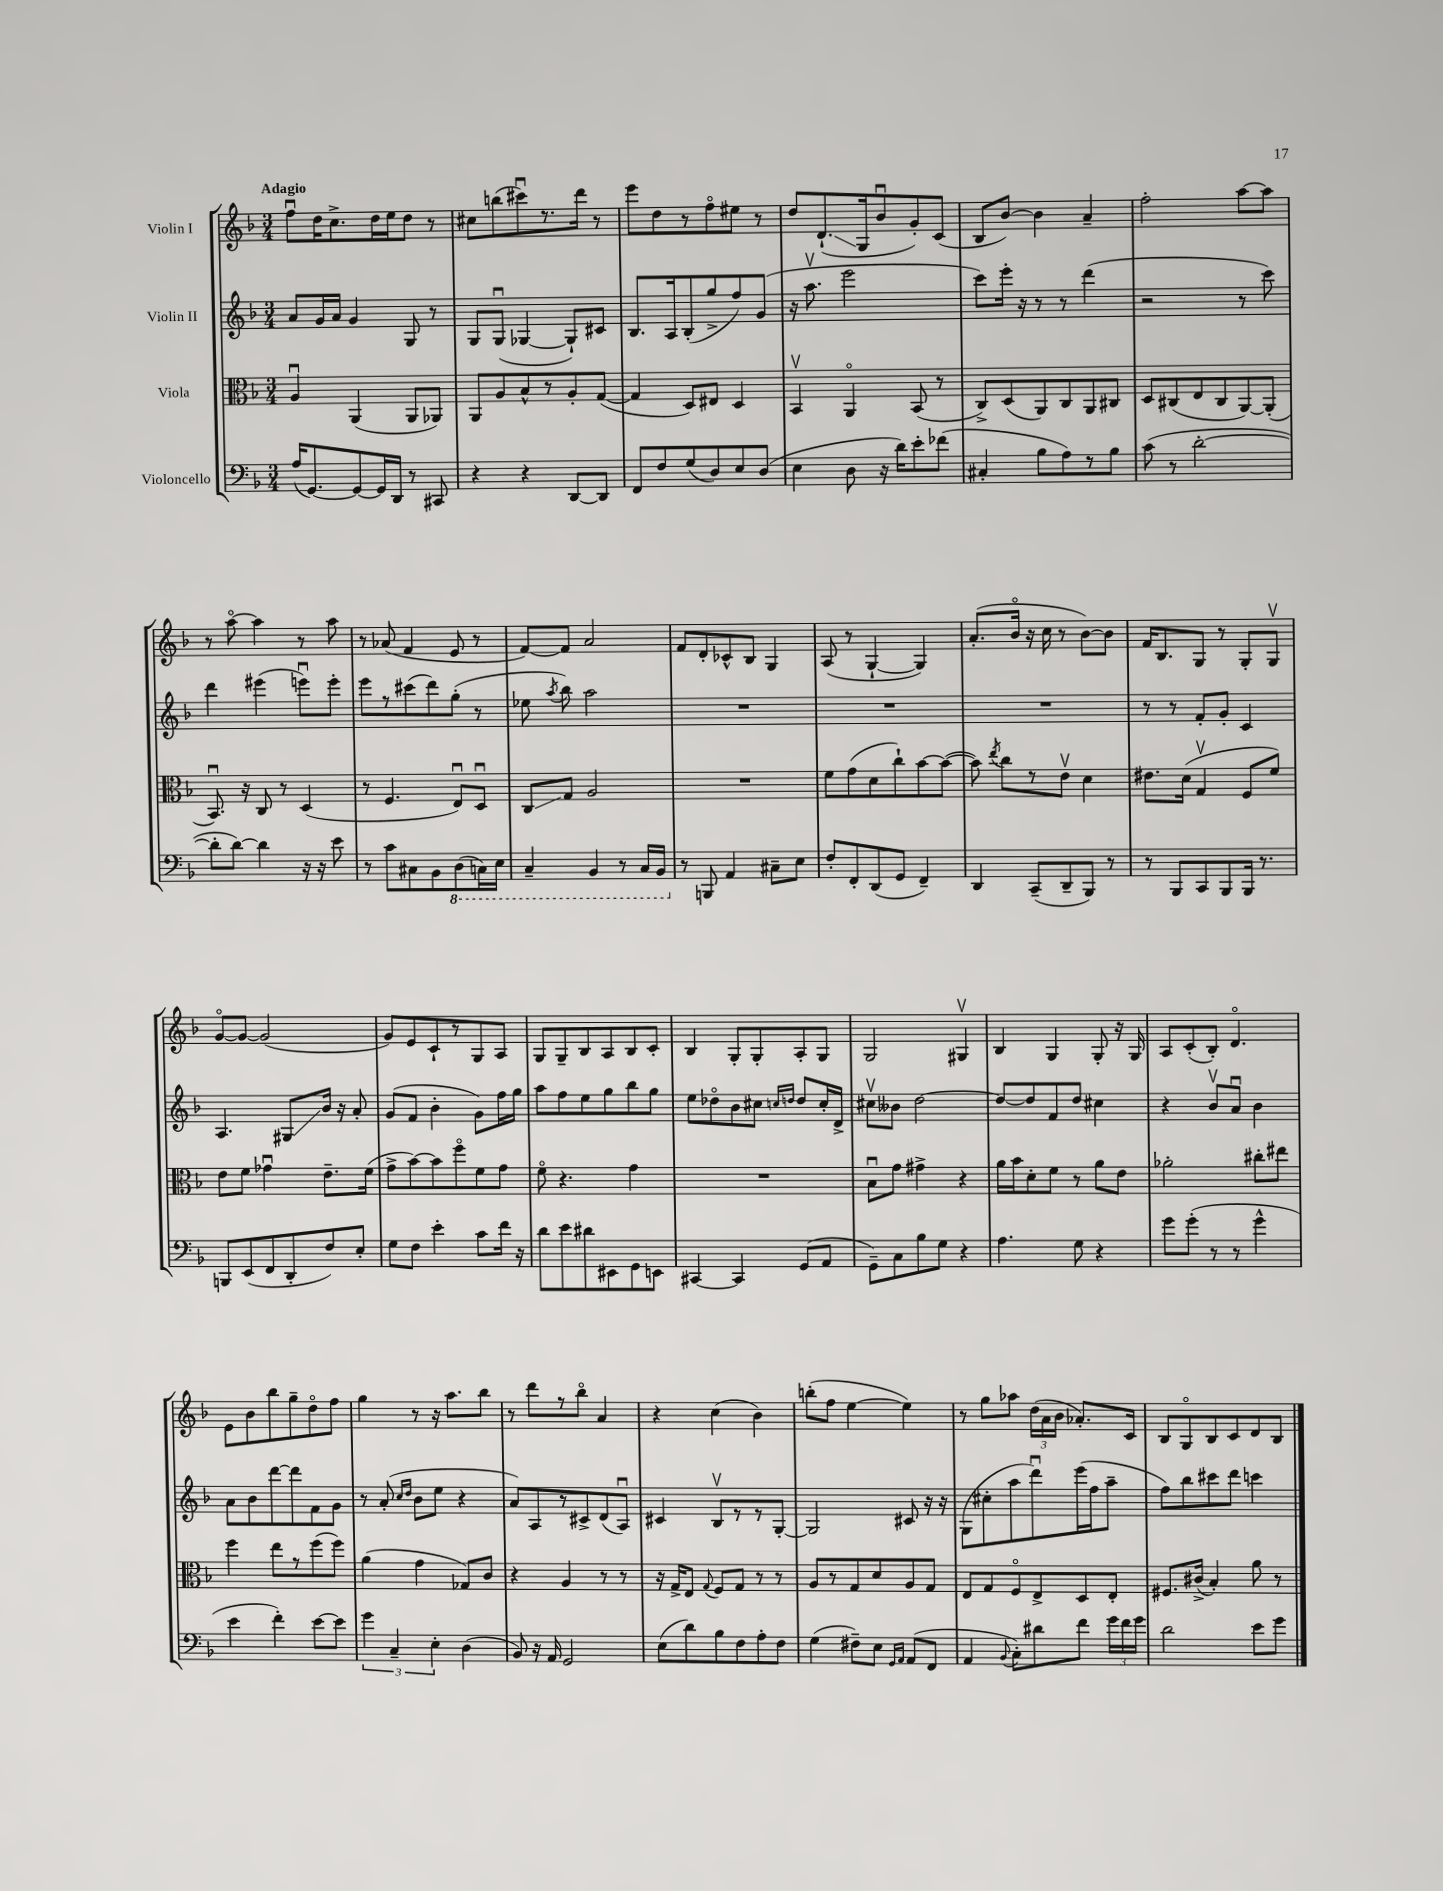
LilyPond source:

<<
\new StaffGroup <<
\new Staff = "s0" \with { instrumentName = "Violin I" } {
    \clef treble \key f \major \numericTimeSignature \time 3/4 \tempo "Adagio"
    \autoBeamOff f''8[\downbow d''16 c''8.-> d''16 e''16 d''8] r8 |
    cis''8[ b''8( cis'''8\downbow) r8. d'''16] r8 |
    e'''8[ d''8 r8 f''8\flageolet eis''8] r8 |
    d''8[ d'8.-!\glissando( g16 bes'8\downbow g'8-.) c'8]( |
    bes8[ bes'8]~) bes'4 a'4-- |
    f''2-. a''8[~ a''8] |
    r8 a''8~\flageolet a''4 r8 a''8 |
    r8 aes'8( f'4 e'8 r8 |
    f'8[~) f'8] a'2 |
    f'8[ d'8-. ces'8-^ bes8] g4 |
    a8( r8 g4~-! g4) |
    a'8.[-.( bes'16]\flageolet r16 c''16 r8 bes'8[~) bes'8] |
    f'16[ bes8. g8] r8 g8[-. g8]\upbow |
    g'8[~\flageolet g'8]~ g'2( |
    g'8[) e'8 c'8-! r8 g8 a8] |
    g8[ g8-- bes8 a8 bes8 c'8]-. |
    bes4 g8[-. g8-. a8-. g8] |
    g2 gis4\upbow |
    bes4 g4 g8-. r16 g16 |
    a8[ c'8-.( bes8]-.) d'4.\flageolet |
    e'8[ bes'8 bes''8 g''8-- d''8\flageolet f''8] |
    g''4 r8 r16 a''8.[ bes''8] |
    r8 d'''8[ r8 bes''8]\flageolet a'4 |
    r4 c''4( bes'4) |
    b''8[-.( f''8] e''4~ e''4) |
    r8 g''8[ aes''8] \tuplet 3/2 { d''16[( a'16 bes'16] } aes'8.[-.) c'16] |
    bes8[ g8\flageolet bes8 c'8 d'8 bes8] \bar "|." |
}
\new Staff = "s1" \with { instrumentName = "Violin II" } {
    \clef treble \key f \major \numericTimeSignature \time 3/4
    \autoBeamOff a'8[ g'16 a'16] g'4 g8 r8 |
    g8[ g8]\downbow( ges4~ ges8[-!) cis'8] |
    bes8.[ a16 bes8-.( g''8-> f''8) g'8]( |
    r16 a''8.\upbow e'''2 |
    c'''8[) e'''16]-. r16 r8 r8 d'''4( |
    r2 r8 c'''8) |
    d'''4 eis'''4( e'''8[\downbow) e'''8]-. |
    e'''8[ r8 cis'''8( d'''8) g''8]-.( r8 |
    ees''8 \acciaccatura { a''8 } bes''8) a''2 |
    R2. |
    R2. |
    R2. |
    r8 r8 f'8[-. g'8]-. c'4 |
    a4. gis8[\glissando bes'16] r16 a'8-. |
    g'8[( f'8] bes'4-. g'8[) f''16 g''16] |
    a''8[ f''8 e''8 g''8 bes''8 g''8] |
    e''8[ des''8\flageolet bes'8 cis''8] \grace { c''16[ d''16] } d''8[ c''16-. d'16]-> |
    cis''8[\upbow beses'8] d''2~ |
    d''8[~ d''8 f'8 d''8] cis''4 |
    r4 bes'8[\upbow a'8]\downbow bes'4 |
    a'8[ bes'8 d'''8~ d'''8 f'8 g'8] |
    r8 a'8-.( \grace { c''16[ d''16] } bes'8[ e''8] r4 |
    a'8[) a8 r8 cis'8-> d'8( a8]\downbow) |
    cis'4 bes8[\upbow r8 r8 g8]~-. |
    g2 cis'8 r16 r16 |
    g8[( cis''8-. a''8 d'''8\downbow) e'''16( f''16 a''8]-- |
    f''8[) bes''8 cis'''8 d'''8] c'''4 \bar "|." |
}
\new Staff = "s2" \with { instrumentName = "Viola" } {
    \clef alto \key f \major \numericTimeSignature \time 3/4
    \autoBeamOff a4\downbow a,4( a,8[ aes,8]) |
    a,8[ a8 bes8-^ r8 a8-. g8]~( |
    g4 d8[) eis8] d4 |
    bes,4\upbow a,4\flageolet bes,8( r8 |
    c8[->) d8( a,8) c8 a,8 cis8] |
    d8[ cis8( e8 cis8 a,8~) a,8]-.( |
    bes,8.\downbow) r16 c8 r8 d4( |
    r8 f4. e8[\downbow) d8]\downbow |
    c8[\glissando g8] a2 |
    R2. |
    f'8[ g'8( d'8 c''8-!) bes'8~ bes'8]~( |
    bes'8) \acciaccatura { e''8 } c''8[ r8 e'8]\upbow d'4 |
    eis'8.[ d'16]( g4\upbow f8[ f'8]) |
    e'8[ f'8] ges'4\downbow e'8.[-- f'16]( |
    g'8[-> bes'8~) bes'8 f''8\flageolet f'8 g'8] |
    f'8\flageolet r4. g'4 |
    R2. |
    bes8[\downbow g'8] gis'4-> r4 |
    a'16[ bes'16 d'8-. f'8] r8 a'8[ e'8] |
    aes'2-. cis''8[-. eis''8] |
    f''4 e''8[ r8 f''8( f''8]) |
    a'4( g'4 ges8[) c'8] |
    r4 a4 r8 r8 |
    r16 g16[-> e8] \appoggiatura { g8 } f8[ g8] r8 r8 |
    a8[ r8 g8 d'8 a8 g8] |
    e8[ g8 f8\flageolet e8-> d8 e8]-. |
    fis8.[ cis'16]->( bes4-.) a'8 r8 \bar "|." |
}
\new Staff = "s3" \with { instrumentName = "Violoncello" } {
    \clef bass \key f \major \numericTimeSignature \time 3/4
    \autoBeamOff a16[( g,8.~) g,8~ g,16 d,16] r8 cis,8 |
    r4 r4 d,8[~ d,8] |
    f,8[ f8 g8( d8) e8 d8]( |
    e4 d8 r16 d'16[) e'8-. fes'8]( |
    cis4-. bes8[ a8) r8 bes8] |
    c'8( r8 d'2~-. |
    d'8[-. d'8]~) d'4 r16 r16 e'8 |
    r8 c'8[ cis8 bes,8 \ottava #-1 d,8( c,!16) e,16] |
    c,4-- bes,,4 r8 c,16[ bes,,16] \ottava #0 |
    r8 b,,8 a,4 cis8[-- e8] |
    f8[-. f,8-. d,8( g,8] f,4--) |
    d,4 c,8[--( d,8-- bes,,8]) r8 |
    r8 bes,,8[ c,8 bes,,8 bes,,16] r8. |
    b,,8[ e,8( f,8 d,8-. f8) e8]-. |
    g8[ f8] e'4-. c'8[ f'16] r16 |
    d'8[ e'8 dis'8 eis,8 g,8 e,8] |
    cis,4~ cis,4 g,8[( a,8] |
    g,8[--) c8 bes8 g8] r4 |
    a4. g8 r4 |
    g'8[ g'8]-.( r8 r8 g'4-^ |
    e'4 f'4-.) e'8[~ e'8] |
    \tuplet 3/2 { g'4 c4-- e4-. } d4( |
    bes,8) r16 a,16 g,2 |
    e8[( d'8) bes8 f8 a8-. f8] |
    g4( fis8[--) e8] \grace { g,16[ a,16] } a,8[( f,8] |
    a,4 \appoggiatura { bes,8 } c8[-.) dis'8 f'8] \tuplet 3/2 { g'16[ f'16 g'16] } |
    d'2 e'8[ g'8] \bar "|." |
}
>>
>>
\layout { \context { \Score \remove "Bar_number_engraver" } }
